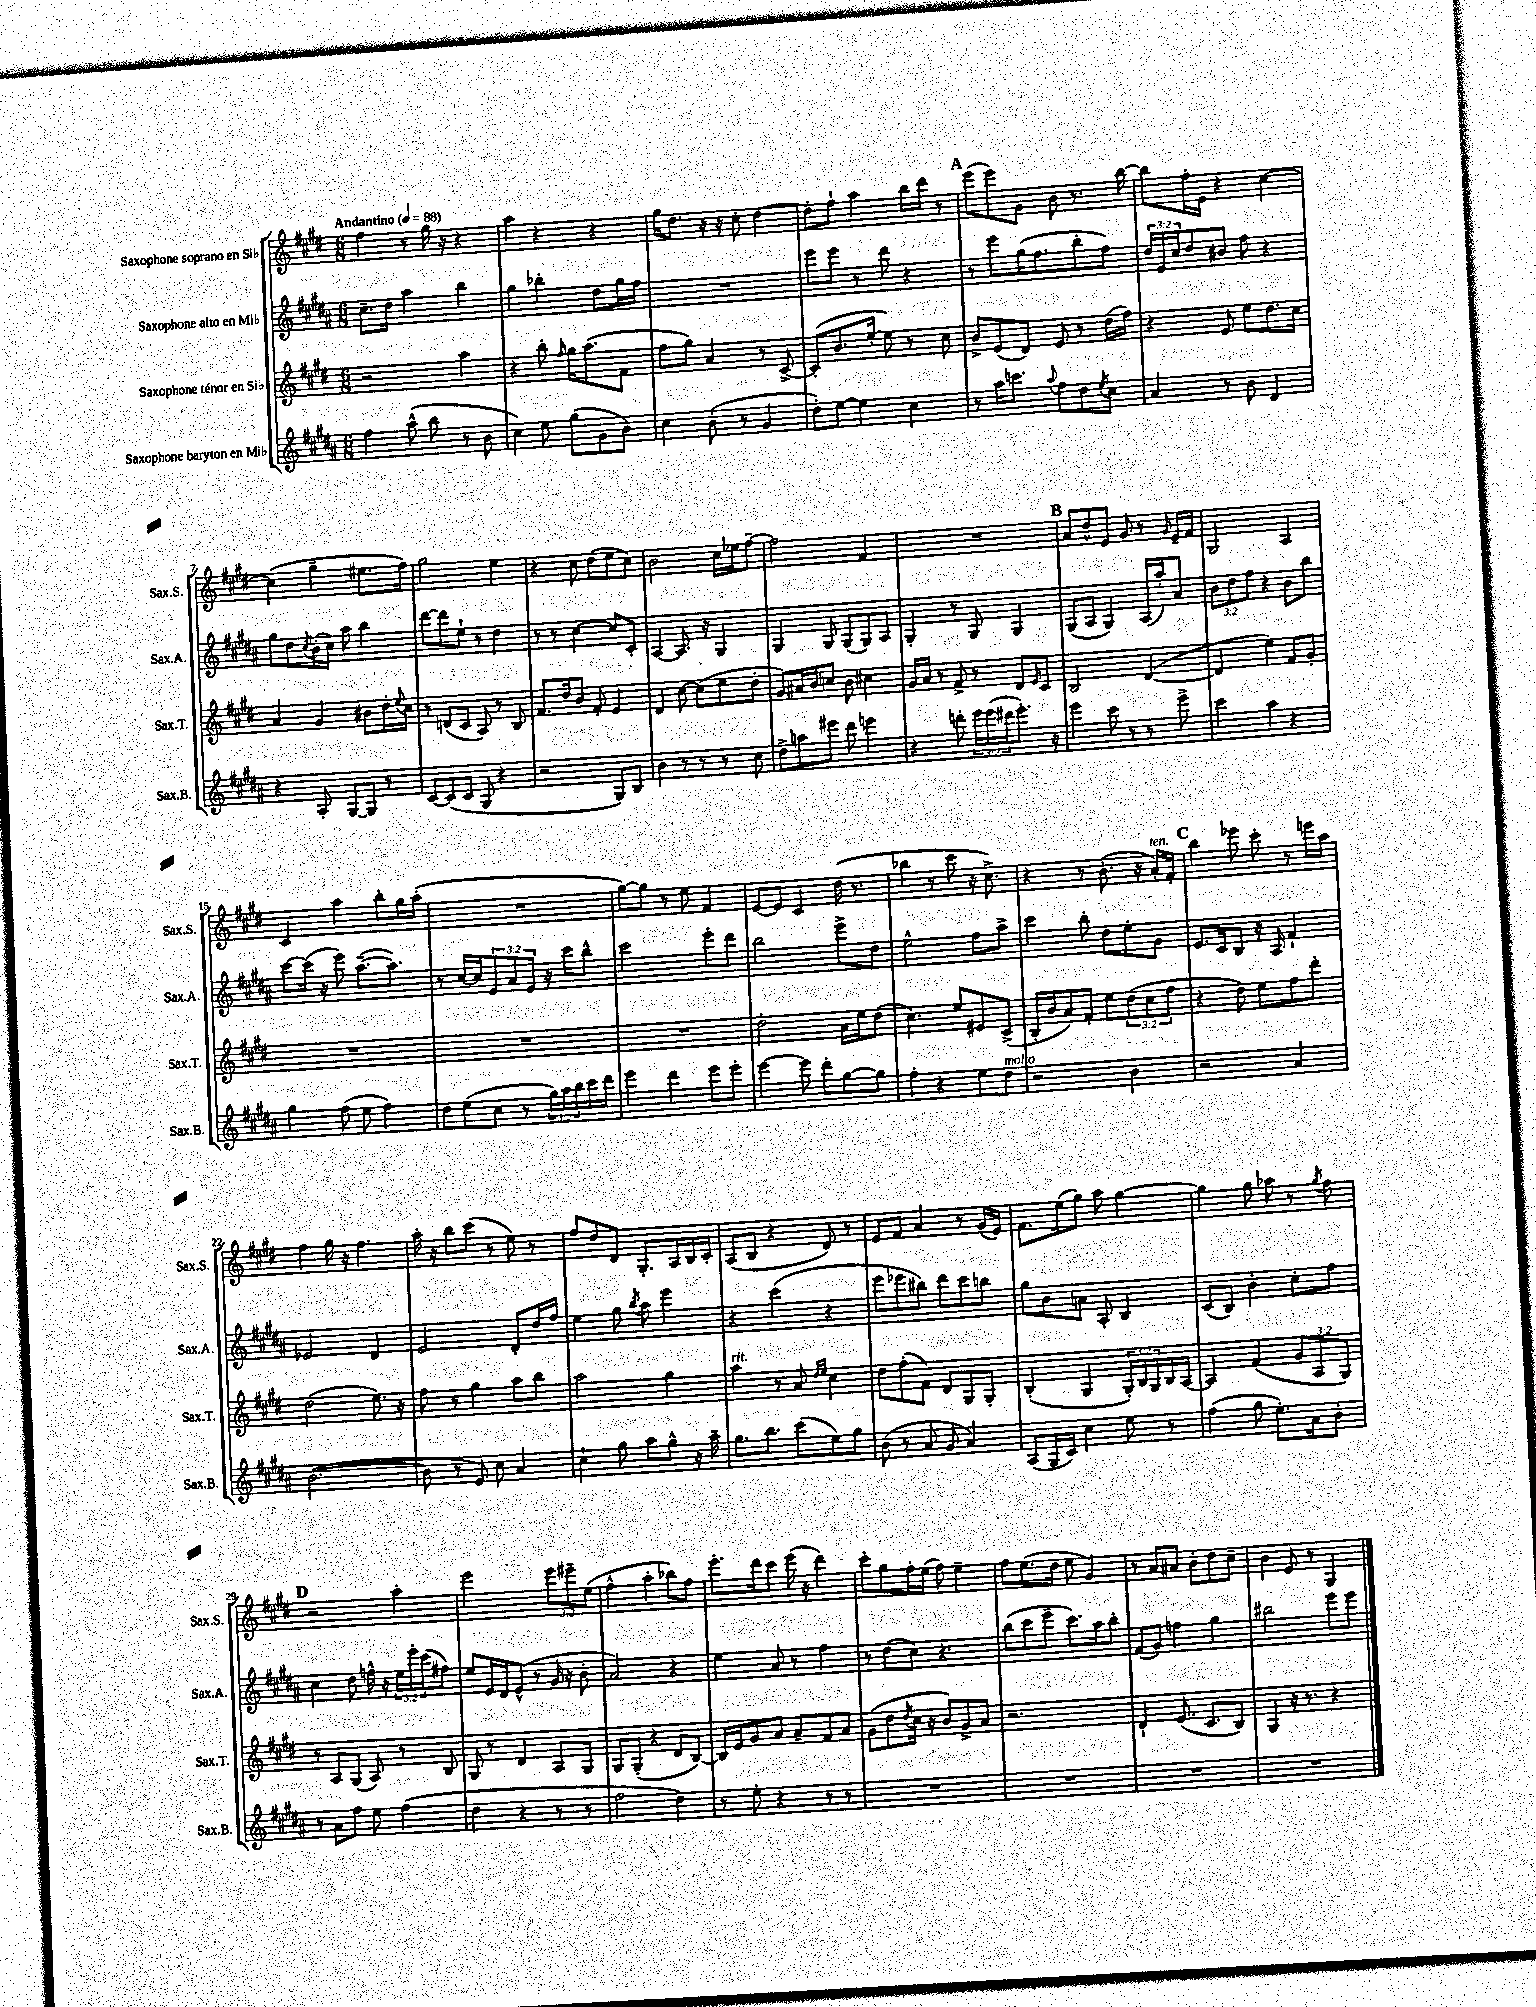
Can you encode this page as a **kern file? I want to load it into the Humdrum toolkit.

**kern	**kern	**kern	**kern
*staff4	*staff3	*staff2	*staff1
*clefG2	*clefG2	*clefG2	*clefG2
*k[f#c#g#d#a#]	*k[f#c#g#d#]	*k[f#c#g#d#a#]	*k[f#c#g#d#]
*M6/8	*M6/8	*M6/8	*M6/8
*MM88	*MM88	*MM88	*MM88
4ff#\	2r	8.cc#~\L	4ff#\
.	.	16dd#\Jk	.
(8aa#^^\	.	4aa#\	8r
8bb\	.	.	16gg#\
.	.	.	16r
8r	4aa\	4bb\	4r
8b\	.	.	.
=	=	=	=
4cc#\)	4r	4gg#\	4aa\
8ee\	8bb'\	4bb-'\	4r
.	16qqff#/	.	.
(8gg#\L	16gg#\LK	.	.
.	(8.aa\	.	.
8g#\	.	8dd#\L	4r
8b\J)	8f#\J	16gg#\L	.
.	.	16ff#\JJ	.
=	=	=	=
4cc#\	8ff#\L	2.r	16gg#\LK
.	.	.	8.dd#\J
.	8gg#\J)	.	.
(8b'\	4a/	.	16r
.	.	.	16r
8r	.	.	8cc#'\
4g#/	8r	.	[4dd#\
.	[8c#^/	.	.
=	=	=	=
8dd#'\L)	(8c#'/]L	8eee\L	8dd#'\]L
[8ee\J	8.b/	8eee\J	8ff#`\J
4ee\]	.	8r	4aa\
.	[16ee'/Jk	.	.
.	8ee\])	8ddd#\	.
4cc#\	8r	4r	16bb\LL
.	.	.	16ddd#\JJ
.	8cc#\	.	8r
=	=	=	=
8r	8b^/L	8r	(8eee\L
16aa#\LK	(8e/	8eee\L	8eee\)
8.ccc\J	.	.	.
.	8d#/J)	(16gg#\K	8g#\J
.	.	8.ff#\	.
8qqaa#/	.	.	.
8ff#\L	8e/	.	8b\
8dd#\	8r	8bb'\	8.r
8qee/	.	.	.
8cc#\J	(16dd#\LL	8ff#\J)	.
.	16ff#\JJ)	.	[16bb\
=	=	=	=
4a#/	4r	24dd#/LL	8bb\]L
.	.	24e/	.
.	.	24cc#/J	.
.	.	8dd#/	16ff#'\L
.	.	.	16e\JJ
8r	8e/	8b#/J	4r
8b\	8ee\L	8ff#\	.
4d#/	8.dd#\	4r	[4cc#\
.	16cc#\Jk	.	.
=	=	=	=
4r	4a/	8gg#\L	(4cc#\]
.	.	8dd#\	.
.	.	8qcc#/	.
8A#'/	4g#/	(16b'\L	4gg#~\
.	.	16cc#\JJ)	.
[8G#/L	.	8aa#\	.
8G#/]J	8b#\L	4bb\	8.ee#\L
8r	16dd#'\L	.	.
.	8qqee/	.	.
.	16cc#\JJ	.	16ff#\Jk)
=	=	=	=
[8c#/L	8r	[8ddd#\L	2gg#\
(8c#/]	(8d/L	8ddd#\]	.
8c#/J	8c#/J	8ee`\J	.
8G#/	8A/)	8r	.
4r	8r	4dd#\	4ee\
.	8B/	.	.
=	=	=	=
2r	8.f#/L	8r	4r
.	.	8r	.
.	16dd#/k	.	.
.	8b/J	[4cc#\	8cc#\
.	8f#'/	.	(8dd#\L
8G#/L)	4e/	8cc#/]L	8ee\
8B/J	.	8c#'/J	8cc#\J)
=	=	=	=
4b\	4d#/	[4A#/	2b\
8r	[8cc#\	8.A#/]	.
8r	(8cc#\]L	.	.
.	.	16r	.
8r	8ee\	4G#/	16cc#\LL
.	.	.	16ee-\J
8cc#\	8dd#'\J	.	[8ff#~\J
=	=	=	=
8dd#^\L	8g#/L)	4G#/	2ff#\]
8aa\	16a#/L	.	.
.	16b/J	.	.
8eee#\J	8cc/J	8G#/	.
8ddd#\	8b\	(8G#/L	.
4eee\	4cc#\	8G#/)	4f#/
.	.	8A#/J	.
=	=	=	=
4r	16g#/LL	4G#'/	2.r
.	16a/JJ	.	.
.	8r	.	.
8ddd'\	8f#^/	8r	.
24eee\LL	8r	8G#/	.
(24eee\	.	.	.
24ddd#\J	.	.	.
8.eee'\J)	8d#/L	4G#/	.
.	16qqe/	.	.
.	8c#/J	.	.
16r	.	.	.
=	=	=	=
4eee\	2B/	(8G#/L	8a/L
.	.	8A#/J	8dd#^^/
8ccc#\	.	4G#/)	8e/J
8r	.	.	8g#/
8r	([4d#/	(16A#/LL	8r
.	.	16aa#'/J)	.
.	.	.	16qqg#/
8eee^\	.	8a#/J	16e~/LL
.	.	.	16f#/JJ
=	=	=	=
4ccc#\	4d#/]	12b\L	2G#/
.	.	12dd#\	.
.	.	12ff#\J	.
4aa#\	4ee\)	4r	.
4r	8f#/L	8b\L	4A/
.	8g#'/J	8bb\J	.
=	=	=	=
4gg#\	2.r	[8ccc#\L	4c#/
.	.	(16ccc#\]Jk	.
.	.	16r	.
(8ff#\	.	8eee\)	4aa\
8ee\	.	([8.aa#~\L	.
4ff#\)	.	.	8bb'\L
.	.	8.aa#\]J)	.
.	.	.	16gg#\L
.	.	.	(16aa'\JJ
=	=	=	=
8dd#\L	2.r	8r	2.r
(8ee\	.	[16cc#/LL	.
.	.	16cc#/]J	.
8cc#\J	.	12e/	.
.	.	12a#/	.
8r	.	.	.
.	.	12e/J	.
24gg#\LL)	.	16r	.
24aa#\	.	.	.
.	.	16ccc#\LK	.
24bb\	.	.	.
16ccc#\	.	8bb^^\J	.
16ddd#\JJ	.	.	.
=	=	=	=
4eee\	2.r	2ccc#\	[8gg#\L)
.	.	.	8gg#\]J
4ddd#\	.	.	8r
.	.	.	8ee\
8eee\L	.	8eee'\L	4f#/
8eee'\J	.	8ddd#\J	.
=	=	=	=
[4eee\	2dd#'\	2bb\	[8e/L
.	.	.	8e/]J
8eee\]	.	.	4c#/
8ddd#'\L	.	.	.
[8gg#\	16a\LL	8eee^\L	(16dd#\
.	16ee\J	.	8.r
8gg#\]J	(8dd#\J	8dd#\J	.
=	=	=	=
4ff#'\	4.cc#\)	2ee^^\	4bb-\
4r	.	.	8r
.	8ee/L	.	8ccc#\
8ee\L	8e#/	8ff#\L	16r
.	.	.	8.cc#^\)
8dd#\J	(8c#^/J	8aa#^\J	.
=	=	=	=
2r	16B'/LL	4ccc#\	4r
.	16b/J	.	.
.	8a/)	.	.
.	8f#'/J	8bb'\	8r
.	8ee\L	8dd#\L	(8.b'\
4b\	(12dd#\	8ee'\	.
.	.	.	16r
.	12cc#\	.	.
.	.	8g#\J	16a'/LL)
.	12ff#\J	.	.
.	.	.	16f#'/JJ
=	=	=	=
2r	4r	8.e/L	4bb\
.	.	16c#/k	.
.	8dd#\)	8B/J	8eee-\
.	8ee\L	16r	8ccc#'\
.	.	16A#/	.
4a#/	8ff#\	4f#`/	8r
.	8ddd#'\J	.	16eee\LL
.	.	.	16aa\JJ
=	=	=	=
([2.b\	(2dd#\	2e-/	4ff#\
.	.	.	16gg#\
.	.	.	16r
.	.	.	4.ff#\
.	8.ee\)	4d#/	.
.	16r	.	.
=	=	=	=
8b\]	8ff#\	2e/	16aa'\
.	.	.	16r
8r	8r	.	8bb\L
8e/)	4gg#\	.	(8ccc#\J
8cc#\	.	.	8r
4a#/	8aa\L	8d#'/L	8ee\)
.	8bb\J	16dd#/L	8r
.	.	16ff#/JJ	.
=	=	=	=
4cc#`\	2aa\	4ee\	8ff#/L
.	.	.	8dd#/
8gg#\	.	8gg#\	8d#/J
.	.	8qbb/	.
8aa#\L	.	8aa#\	8.G#'/L
8gg#^^\J	4gg#\	4eee\	.
.	.	.	16A/L
16r	.	.	16B/
16aa#~\	.	.	16c#'/JJ
=	=	=	=
8.gg#\L	4aa\	4r	(8A/L
.	.	.	8B/J
8.bb\J	.	.	.
.	8r	(4ccc#\	4r
(8ccc#\L	8a/	.	.
.	16qqdd#/LL	.	.
.	16qqee/JJ	.	.
8ee\)	4cc#\	4r	8d#/)
8gg#\J	.	.	8r
=	=	=	=
(8b\	8dd#\L	8eee\L	8e/L
8r	(8ff#'\	8eee-\	8f#/J
8a#/	8f#\J)	8bb#\J)	4a/
8g#/	8d#/L	8ddd#\L	.
4a#/)	8G#/	8ccc#\	8r
.	8G#'/J	8bb\J	(16g#/LL
.	.	.	16e/JJ)
=	=	=	=
(8A#/L	(4B'/	8gg#\L	8.f#\L
16G#/L	.	8b\	.
16c#/JJ)	.	.	(16ee\k
4cc#\	4G#/	8a\J	8gg#\J)
.	.	8A#'/	8aa\
8ee\	24G#'/LL)	4B/	[4gg#\
.	24B/	.	.
.	24G#/	.	.
8r	16B/	.	.
.	[16A/JJ	.	.
=	=	=	=
(4ff#\	4A/]	(8c#/L	4gg#\]
.	.	8B/J)	.
8gg#\	(4f#/	4b'\	8gg#\
8.ee'\L)	.	.	8aa-\
.	12g#/L	8cc#'\L	8r
16a#\k	.	.	.
.	12A/	.	.
.	.	.	8qgg#/
8b'\J	.	8ff#\J	8ff#\
.	12G#/J)	.	.
=	=	=	=
8r	8r	4cc#\	2r
8a#\L	8A/L	.	.
8ff#\J	(8G#/J	8dd#\	.
8ee\	8A/)	16ff^^\	.
.	.	16r	.
(4ff#\	8r	24ee\LL	4aa'\
.	.	24eee'\	.
.	.	(24ccc#\J	.
.	8B/	8ff#\J)	.
=	=	=	=
4dd#\	8G#/	8ee/L	2eee\
.	8r	16e/L	.
.	.	16d#/J	.
4r	4d#/	(8e^^/J	.
.	.	8r	.
8r	8A/L	16g#/	12eee\L
.	.	16r	.
.	.	.	12eee#~\
8r	8G#/J	8b'\	.
.	.	.	(12ee\J
=	=	=	=
2ff#\	8G#/L	2a#/)	4ff#^^\
.	(8G#'/J	.	.
.	4r	.	4aa'\
4dd#\)	8d#/L	4r	8bb-\L)
.	[8B/J)	.	8ff#\J
=	=	=	=
8r	16B/]LL	4ee\	8.eee'\L
.	16e/J	.	.
8ee'\	8g#/	.	.
.	.	.	16ddd#\k
4r	8a/J	8a#/	8ccc#\J
.	8a~/L	8r	(16eee\
.	.	.	16r
8r	8f#/	4ff#\	4ddd#\)
8r	8a/J	.	.
=	=	=	=
2.r	(8g#\L	8r	8ccc#'\L
.	8dd#\	(8dd#\L	8gg#\
.	8qdd#/	.	.
.	16cc#\Jk	8cc#\J)	16ff#'\L
.	16r	.	(16ee\JJ
.	8b/L)	4.r	8ff#\)
.	8g#^/	.	4ee~\
.	8a/J	.	.
=	=	=	=
2.r	2.r	(8bb\L	8ff#\L
.	.	8ccc#\	(8.ee\
.	.	8eee~\J	.
.	.	.	16dd#\Jk
.	.	8.ccc#\L)	8ee\
.	.	.	4g#/)
.	.	16aa#\k	.
.	.	8bb'\J	.
=	=	=	=
2.r	4d#`/	(8f#/L	8r
.	.	8g#/J)	8a/L
.	(8.e/	4ff\	8a#/J
.	.	.	8b'\L
.	8.c#/L	.	.
.	.	4gg#\	8dd#\
.	8B/J)	.	8cc#~\J
=	=	=	=
2.r	4G#/	2bb#\	4b\
.	16r	.	8e/
.	8.r	.	.
.	.	.	8r
.	4r	8eee\L	4G#/
.	.	8eee\J	.
==	==	==	==
*-	*-	*-	*-
